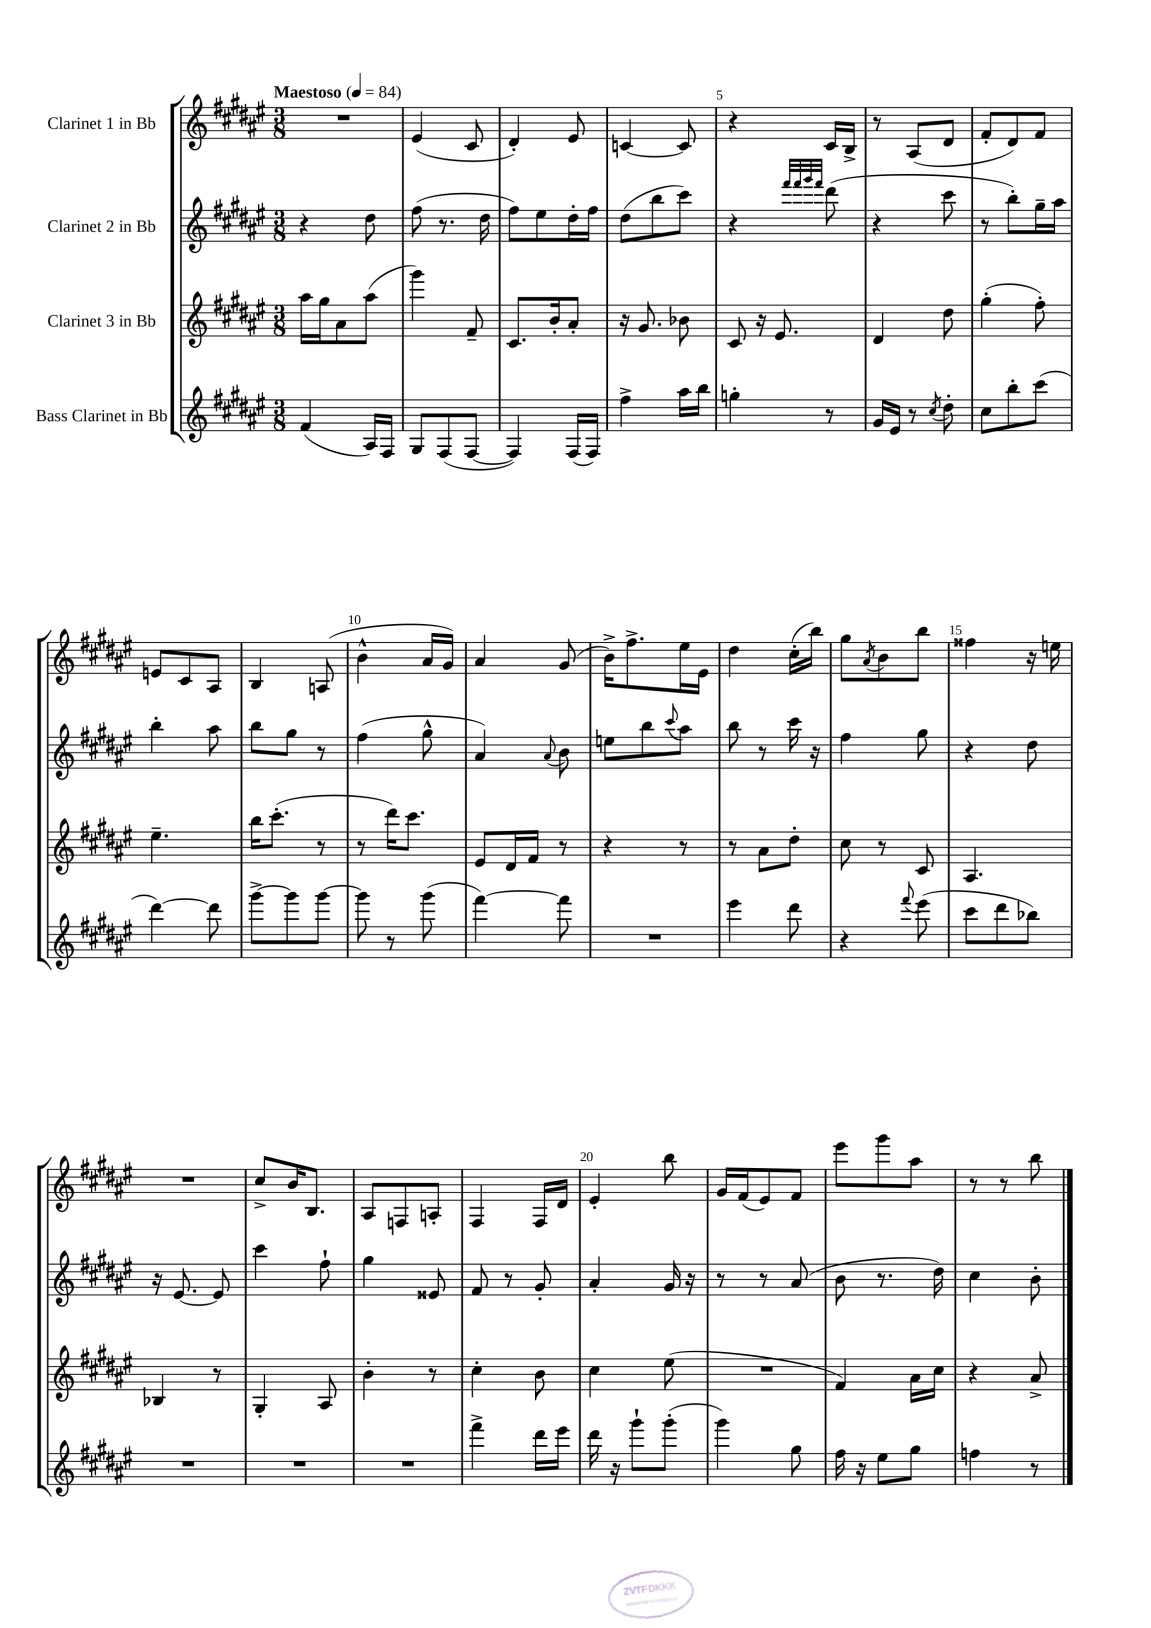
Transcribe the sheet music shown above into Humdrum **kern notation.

**kern	**kern	**kern	**kern
*staff4	*staff3	*staff2	*staff1
*clefG2	*clefG2	*clefG2	*clefG2
*k[f#c#g#d#a#e#]	*k[f#c#g#d#a#e#]	*k[f#c#g#d#a#e#]	*k[f#c#g#d#a#e#]
*M3/8	*M3/8	*M3/8	*M3/8
*MM84	*MM84	*MM84	*MM84
(4f#/	16aa#\LL	4r	4.r
.	16gg#\J	.	.
.	8a#\	.	.
16A#/LL)	(8aa#\J	8dd#\	.
16F#/JJ	.	.	.
=	=	=	=
8G#/L	4ggg#\)	(8ff#\	(4e#/
(8F#/	.	8.r	.
[8F#/J	8f#~/	.	8c#/
.	.	16dd#\	.
=	=	=	=
4F#/])	8.c#/L	8ff#\L)	4d#'/)
.	.	8ee#\	.
.	16b'/k	.	.
(16F#/LL	8a#'/J	16dd#'\L	8e#/
16F#/JJ)	.	16ff#\JJ	.
=	=	=	=
4ff#^\	16r	(8dd#\L	[4c/
.	8.g#/	.	.
.	.	8bb\	.
16aa#\LL	8b-\	8ccc#\J)	8c/]
16bb\JJ	.	.	.
=	=	=	=
4gg'\	8c#/	4r	4r
.	16r	.	.
.	8.e#/	.	.
.	.	32qqfff#/LLL	.
.	.	32qqfff#/	.
.	.	32qqggg#/	.
.	.	32qqfff#/JJJ	.
8r	.	(8ddd#\	16c#/LL
.	.	.	16B^/JJ
=	=	=	=
16g#/LL	4d#/	4r	8r
16e#/JJ	.	.	.
8r	.	.	(8A#/L
8qcc#/	.	.	.
8dd#'\	8dd#\	8ccc#\	8d#/J
=	=	=	=
8cc#\L	(4gg#'\	8r	8f#'/L
8bb'\	.	8bb'\L)	8d#/)
(8ccc#\J	8ff#'\)	16gg#~\L	8f#/J
.	.	16aa#\JJ	.
=	=	=	=
[4ddd#\)	4.ee#~\	4bb'\	8e/L
.	.	.	8c#/
8ddd#\]	.	8aa#\	8A#/J
=	=	=	=
[8ggg#^\L	16bb\LK	8bb\L	4B/
.	(8.ccc#'\J	.	.
8ggg#\]	.	8gg#\J	.
[8ggg#\J	8r	8r	(8A/
=	=	=	=
8ggg#\]	8r	(4ff#\	4b^^\
8r	16ddd#\LK)	.	.
.	8.ccc#\J	.	.
(8ggg#\	.	8gg#^^\	16a#/LL
.	.	.	16g#/JJ)
=	=	=	=
[4fff#\)	8e#/L	4a#/)	4a#/
.	16d#/L	.	.
.	16f#/JJ	.	.
.	.	8qqa#/	.
8fff#\]	8r	8b\	(8g#/
=	=	=	=
4.r	4r	8ee\L	16b^\LK)
.	.	.	8.ff#^\
.	.	8bb\	.
.	.	8qqccc#/	.
.	8r	8aa#\J	16ee#\L
.	.	.	16e#\JJ
=	=	=	=
4eee#\	8r	8bb\	4dd#\
.	8a#\L	8r	.
8ddd#\	8dd#'\J	16ccc#\	(16cc#'\LL
.	.	16r	16bb\JJ)
=	=	=	=
4r	8cc#\	4ff#\	8gg#\L
.	.	.	8qa#/
.	8r	.	8b\
8qqfff#/	.	.	.
(8eee#\	8c#/	8gg#\	8bb\J
=	=	=	=
8ccc#\L	4.A#/	4r	4ff##\
8ddd#\	.	.	.
8bb-\J)	.	8dd#\	16r
.	.	.	16ee\
=	=	=	=
4.r	4B-/	16r	4.r
.	.	[8.e#/	.
.	8r	8e#/]	.
=	=	=	=
4.r	4G#'/	4ccc#\	8cc#^/L
.	.	.	16b/K
.	.	.	8.B/J
.	8A#/	8ff#`\	.
=	=	=	=
4.r	4b'\	4gg#\	8A#/L
.	.	.	8F/
.	8r	8e##/	8A'/J
=	=	=	=
4fff#^\	4cc#'\	8f#/	4F#/
.	.	8r	.
16ddd#\LL	8b\	8g#'/	16F#/LL
16eee#\JJ	.	.	16d#/JJ
=	=	=	=
16ddd#\	4cc#\	4a#'/	4e#'/
16r	.	.	.
8ggg#`\L	.	.	.
(8ggg#'\J	(8ee#\	16g#/	8bb\
.	.	16r	.
=	=	=	=
4ggg#\)	4.r	8r	16g#/LL
.	.	.	(16f#/J
.	.	8r	8e#/)
8gg#\	.	(8a#/	8f#/J
=	=	=	=
16ff#\	4f#/)	8b\	8eee#\L
16r	.	.	.
8ee#\L	.	8.r	8ggg#\
8gg#\J	16a#\LL	.	8aa#\J
.	16cc#\JJ	16dd#\)	.
=	=	=	=
4ff\	4r	4cc#\	8r
.	.	.	8r
8r	8a#^/	8b'\	8bb\
==	==	==	==
*-	*-	*-	*-
